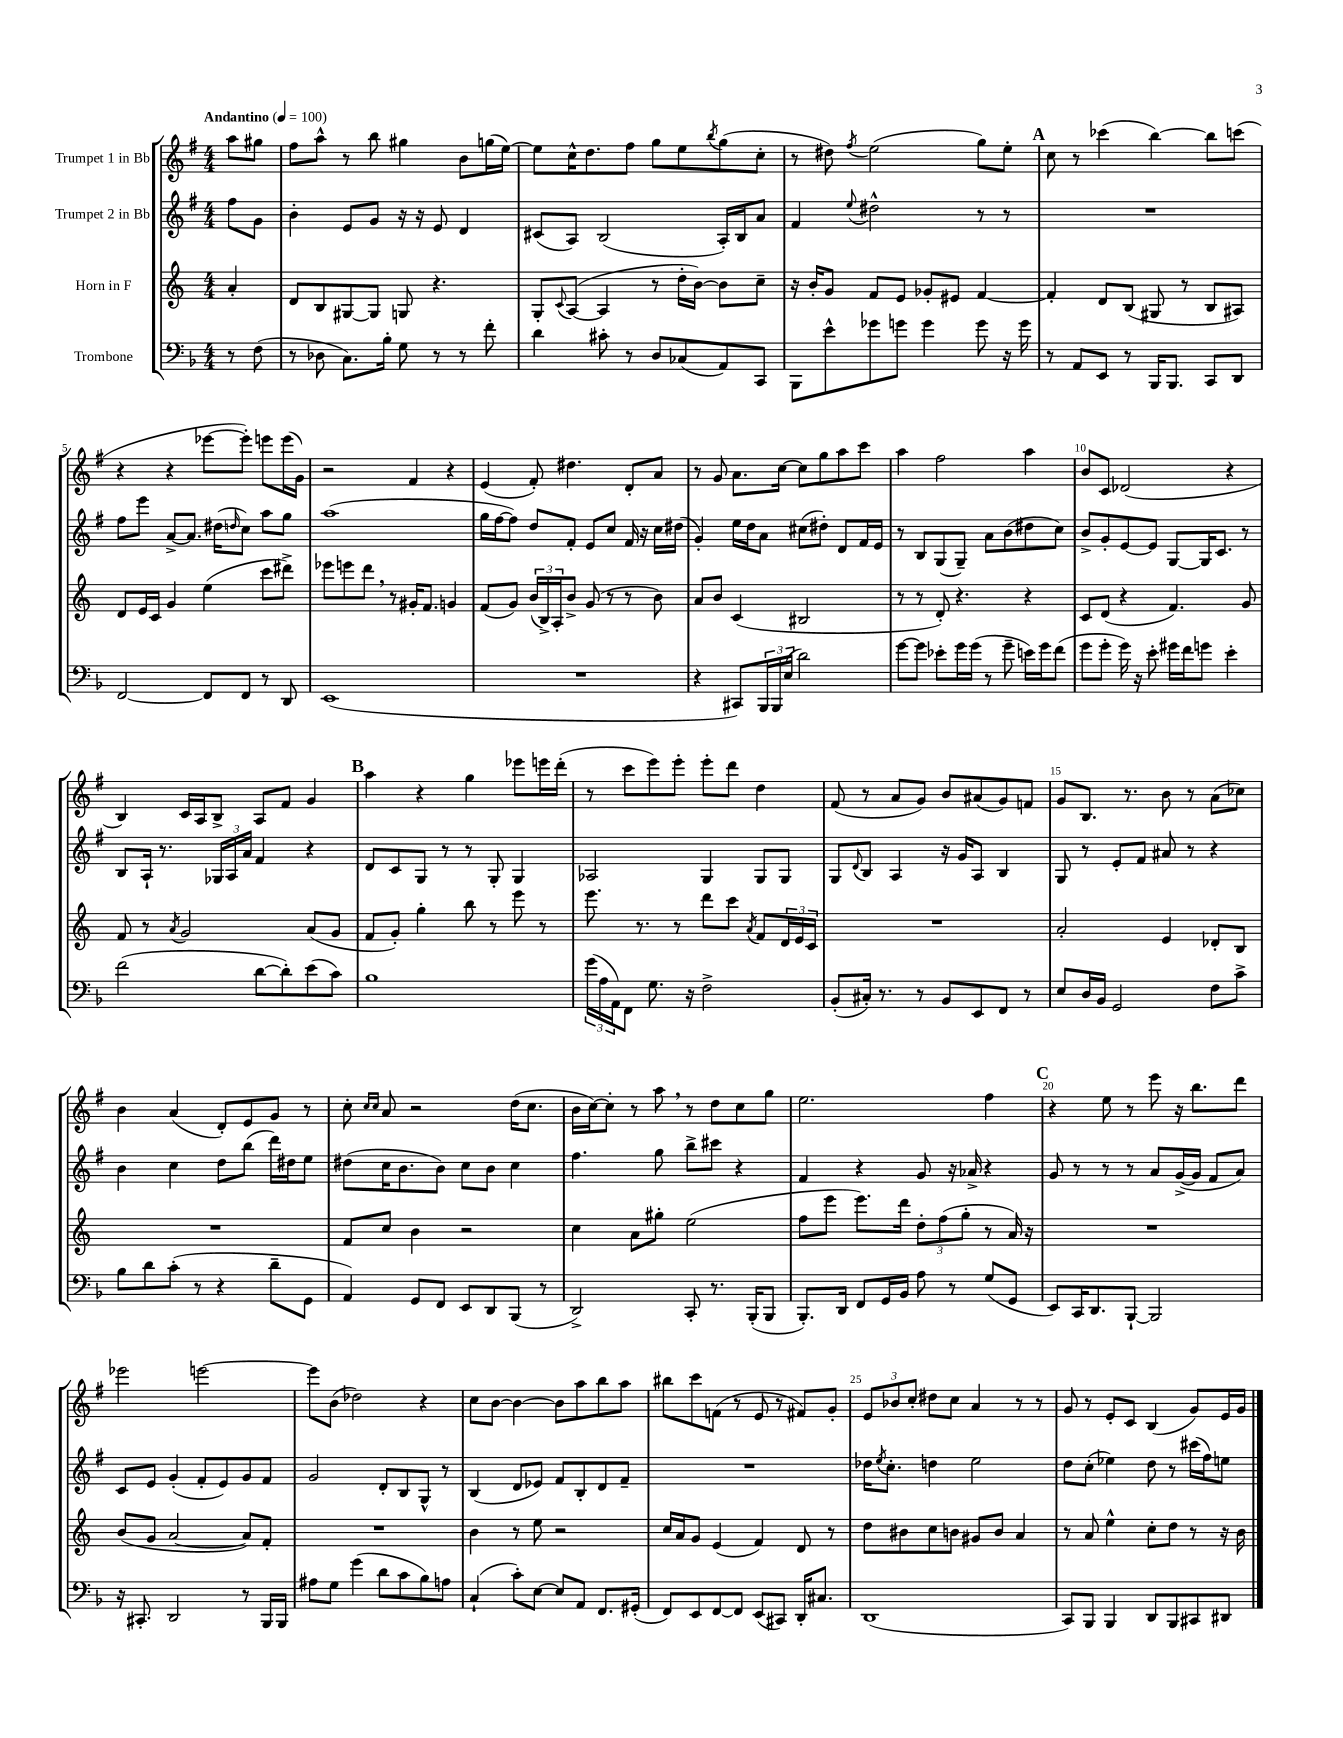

**kern	**kern	**kern	**kern
*part4	*part3	*part2	*part1
*staff4	*staff3	*staff2	*staff1
*I"Trombone	*I"Horn in F	*I"Trumpet 2 in Bb	*I"Trumpet 1 in Bb
*clefF4	*clefG2	*clefG2	*clefG2
*k[b-]	*k[]	*k[f#]	*k[f#]
*M4/4	*M4/4	*M4/4	*M4/4
*MM100	*MM100	*MM100	*MM100
=	=	=	=
!	!	!	!LO:TX:a:B:t=Andantino
8r	4a'/	8ff#\L	8aa\L
(8F\	.	8g\J	8gg#X\J
=1	=1	=1	=1
8r	8d/L	4b'\	8ff#\L
8D-X\	8B/	.	8aa^^\J
8.C\L)	[8G#X/	8e/L	8r
.	8G#/J]	8g/J	8bb\
16B-'\Jk	.	.	.
8G\	8Gn/	16r	4gg#X\
.	.	16r	.
8r	4.r	8e/	.
8r	.	4d/	8b\L
8f'\	.	.	(16ggn\L
.	.	.	[16ee\JJ)
=2	=2	=2	=2
4d\	8G'/L	(8c#X/L	8ee\L]
.	8qqc/	.	.
.	([8A/J	8A/J)	16cc^^\K
.	.	.	8.dd\
8c#X'\	4A/]	(2B/	.
8r	.	.	8ff#\J
8D/L	8r	.	8gg\L
(8C-X/	16dd'\LL	.	8ee\
.	[16b\JJ)	.	.
.	.	.	8qbb/
8AA/)	8b\L]	16A'/LL)	(8gg\
.	.	16B/J	.
8CC/J	8cc~\J	8a/J	8cc'\J
=3	=3	=3	=3
8BBB-\L	16r	4f#/	8r
.	16b'/KL	.	.
8e^^\	8g/J	.	8dd#X\)
.	.	8qqee/	8qff#/
8g-X\	8f/L	2dd#X^^\	(2ee\
8gn\J	8e/J	.	.
4g\	8g-X'/L	.	.
.	8e#X/J	.	.
8g\	[4f/	8r	8gg\L)
16r	.	8r	8ee'\J
16g\	.	.	.
!!LO:REH:place=s1:t=A
=4	=4	=4	=4
8r	4f'/]	1r	8cc\
8AA/L	.	.	8r
8EE/J	8d/L	.	(4ccc-X\
8r	(8B/J	.	.
16BBB-/KL	8G#X/	.	[4bb\)
8.BBB-/J	.	.	.
.	8r	.	.
8CC/L	8B/L	.	8bb\L]
8DD/J	8A#X/J)	.	(8cccn\J
!!LO:LB:g=z
=5	=5	=5	=5
[2FF/	8d/L	8ff#\L	4r
.	16e/L	8eee\J	.
.	16c/JJ	.	.
.	4g/	[8a^/L	4r
.	.	8.a/J]	.
8FF/L]	(4ee\	.	[8eee-X\L
.	.	(16dd#X\KL	.
.	.	16qqddn/	.
8FF/J	.	8cc\J)	8eee-'\J])
8r	8ccc\L	8aa\L	8eeen\L
8DD/	8ddd#X^\J)	8gg\J	(16eee\L
.	.	.	16g\JJ)
=6	=6	=6	=6
(1EE	8eee-X\L	(1aa	2r
.	8eeen\	.	.
.	8ddd,\J	.	.
.	8r	.	.
.	16g#X'/KL	.	4f#/
.	8.f/J	.	.
.	4gn/	.	4r
=7	=7	=7	=7
1r	(8f/L	16gg\LL	(4e/
.	.	[16ff#\J	.
.	8g/J)	8ff#\J])	.
.	(24b/LL	8dd/L	8f#'/)
.	24B^/)	.	.
.	24A'/J	.	.
.	8b^/J	8f#'/J	4.dd#X\
.	(8g/	8e/L	.
.	8r	8cc/J	.
.	8r	16f#/	8d'/L
.	.	16r	.
.	8b\)	16cc\LL	8a/J
.	.	(16dd#X\JJ	.
=8	=8	=8	=8
4r	8a/L	4g'/)	8r
.	8b/J	.	8g/
8CC#X/L)	(4c/	16ee\LL	8.a\L
.	.	16dd\J	.
24BBB-/L	.	8a\J	.
24BBB-/	.	.	.
.	.	.	[16cc\Jk
(24E/JJ	.	.	.
2d\)	2B#X/	(8cc#X\L	8cc\L]
.	.	8dd#X'\J)	8gg\
.	.	8d/L	8aa\
.	.	16f#/L	8ccc\J
.	.	16e/JJ	.
=9	=9	=9	=9
[8g\L	8r	8r	4aa\
8g\J]	8r	8B/L	.
8e-X'\L	8d'/)	(8G/	2ff#\
16g\L	4.r	8G~/J)	.
(16g\JJ	.	.	.
8r	.	8a\L	.
8g~\	.	(8b\	.
16en\LL)	4r	8dd#X\	4aa\
16g\J	.	.	.
(8f\J	.	8cc\J)	.
=10	=10	=10	=10
8g\L	8c/L	8b^/L	8b/L
8g'\J	(8d/J	8g'/	8c/J
16g\)	4r	[8e/	(2d-X/
16r	.	.	.
8e'\	.	8e/J]	.
16g#X\LL	4.f/)	[8G/L	.
16f\J	.	.	.
8gn\J	.	16G/K]	.
.	.	8.c/J	.
4e'\	.	.	4r
.	8g/	8r	.
!!LO:LB:g=z
=11	=11	=11	=11
(2f\	8f/	8B/L	4B/)
.	8r	16A`/Jk	.
.	.	8.r	.
.	8qa/	.	.
.	2g/	.	16c/LL
.	.	.	16A/J
.	.	24G-X/LL	8B^/J
.	.	24A/	.
.	.	24a/JJ	.
[8d\L	.	4f#/	8A/L
8d'\])	.	.	8f#/J
(8e\	(8a/L	4r	4g/
8c\J)	8g/J	.	.
!!LO:REH:place=s1:t=B
=12	=12	=12	=12
1B-	8f/L	8d/L	4aa\
.	8g'/J)	8c/	.
.	4gg'\	8G/J	4r
.	.	8r	.
.	8bb\	8r	4gg\
.	8r	8G'/	.
.	8eee\	4G/	8eee-X\L
.	8r	.	16eeen\L
.	.	.	(16ddd'\JJ
=13	=13	=13	=13
(24g\LL	8.eee\	2A-X/	8r
24A\	.	.	.
24AA\J)	.	.	.
8FF\J	.	.	8ccc\L
.	8.r	.	.
8.G\	.	.	8eee\)
.	8r	.	8eee'\J
16r	.	.	.
2F^\	8ddd\L	4G/	8eee'\L
.	8ccc\J	.	8ddd\J
.	8qa/	.	.
.	8f/L	8G/L	4dd\
.	24d/L	8G/J	.
.	24e/	.	.
.	24c/JJ	.	.
=14	=14	=14	=14
(8BB-'/L	1r	8G/L	(8f#/
.	.	8qqd/	.
16C#X'/Jk)	.	8B/J	8r
8.r	.	.	.
.	.	4A/	8a/L
8r	.	.	8g/J)
8BB-/L	.	16r	8b/L
.	.	16g/KL	.
8EE/	.	8A/J	(8a#X/
8FF/J	.	4B/	8g/)
8r	.	.	8fn/J
=15	=15	=15	=15
8E/L	2a'/	8G/	8g/L
16D/L	.	8r	8.B/J
16BB-/JJ	.	.	.
2GG/	.	8e'/L	.
.	.	.	8.r
.	.	8f#/J	.
.	4e/	8a#X/	8b\
.	.	8r	8r
8F\L	8d-X'/L	4r	(8a\L
8c^\J	8B/J	.	8cc-X\J)
!!LO:LB:g=z
=16	=16	=16	=16
8B-\L	1r	4b\	4b\
8d\	.	.	.
(8c'\J	.	4cc\	(4a/
8r	.	.	.
4r	.	8dd\L	8d'/L)
.	.	(8bb\J	8e/
8d~\L	.	16ddd\LL)	8g/J
.	.	16dd#X\J	.
8GG\J	.	8ee\J	8r
=17	=17	=17	=17
4AA/)	8f/L	(8dd#X\L	8cc'\
.	.	.	16qqcc/LL
.	.	.	16qqcc/JJ
.	8cc/J	16cc\K	8a/
.	.	8.b\	.
8GG/L	4b\	.	2r
8FF/J	.	8b\J)	.
8EE/L	2r	8cc\L	.
8DD/	.	8b\J	.
(8BBB-/J	.	4cc\	(16dd\KL
.	.	.	8.cc\J
8r	.	.	.
=18	=18	=18	=18
2DD^/)	4cc\	4.ff#\	16b\LL
.	.	.	[16cc\J)
.	.	.	8cc'\J]
.	8a\L	.	8r
.	8gg#X'\J	8gg\	8aa,\
8CC'/	(2ee\	8bb^\L	8r
8.r	.	8ccc#X\J	8dd\L
.	.	4r	8cc\
(16BBB-'/KL	.	.	.
8BBB-/J	.	.	8gg\J
=19	=19	=19	=19
8.BBB-'/L)	8ff\L	4f#/	2.ee\
.	8eee\J	.	.
16DD/Jk	.	.	.
8FF/L	8.eee\L)	4r	.
16GG/L	.	.	.
16BB-/JJ	16ddd\Jk	.	.
8A\	12dd'\L	8g/	.
.	(12ff\	.	.
8r	.	16r	.
.	12gg'\J	.	.
.	.	16a-X^/	.
(8G/L	8r	4r	4ff#\
8GG/J	16a/)	.	.
.	16r	.	.
!!LO:REH:place=s1:t=C
=20	=20	=20	=20
8EE/L)	1r	8g/	4r
16CC/K	.	8r	.
8.DD/	.	.	.
.	.	8r	8ee\
[8BBB-`/J	.	8r	8r
2BBB-/]	.	8a/L	8eee\
.	.	([16g^/L	16r
.	.	16g/JJ]	8.bb\L
.	.	8f#/L	.
.	.	8a/J)	8ddd\J
!!LO:LB:g=z
=21	=21	=21	=21
16r	(8b/L	8c/L	2eee-X\
8.CC#X'/	.	.	.
.	8g/J	8e/J	.
2DD/	[2a/	(4g'/	.
.	.	8f#'/L	[2eeen\
.	.	8e/)	.
8r	8a/L])	8g/	.
16BBB-/LL	8f'/J	8f#/J	.
16BBB-/JJ	.	.	.
=22	=22	=22	=22
8A#X\L	1r	2g/	8eee\L]
8G\J	.	.	(8b\J
(4g\	.	.	2dd-X\)
8d\L	.	8d'/L	.
8c\	.	8B/	.
8B-\)	.	8G^^/J	4r
8An\J	.	8r	.
=23	=23	=23	=23
(4C`/	4b\	(4B/	8cc\L
.	.	.	[8b\J
8c'\L)	8r	8d/L	4b\_
[8E\J	8ee\	8e-X/J)	.
8E/L]	2r	8f#/L	8b\L]
8AA/J	.	8B'/	8aa\
8.FF/L	.	8d/	8bb\
.	.	8f#~/J	8aa\J
(16GG#X'/Jk	.	.	.
=24	=24	=24	=24
8FF/L)	16cc/LL	1r	8bb#X\L
.	16a/J	.	.
8EE/	8g/J	.	8ccc\
[8FF/	(4e/	.	(8fn\J
8FF/J]	.	.	8r
(8EE/L	4f/)	.	8e/
8CC#X/J)	.	.	8r
16DD'/KL	8d/	.	8f#X/L)
8.C#X/J	.	.	.
.	8r	.	8g'/J
=25	=25	=25	=25
(1DD	8dd\L	16dd-X\KL	12e/L
.	.	8qee/	.
.	.	8.cc'\J	.
.	.	.	12b-X/
.	8b#X\	.	.
.	.	.	12cc'/J
.	8cc\	4ddn\	8dd#X\L
.	8bn\J	.	8cc\J
.	8g#X/L	2ee\	4a/
.	8b/J	.	.
.	4a/	.	8r
.	.	.	8r
=26	=26	=26	=26
8CC/L)	8r	8dd\L	8g/
8BBB-/J	8a/	(8cc'\J	8r
4BBB-/	4ee^^\	4ee-X\)	8e'/L
.	.	.	8c/J
8DD/L	8cc'\L	8dd\	(4B/
8BBB-/	8dd\J	8r	.
8CC#X/	8r	(16ccc#X\LL	8g/L)
.	.	16ff#\J)	.
8DD#X/J	16r	8een\J	16e/L
.	16b\	.	16g/JJ
==	==	==	==
*-	*-	*-	*-
